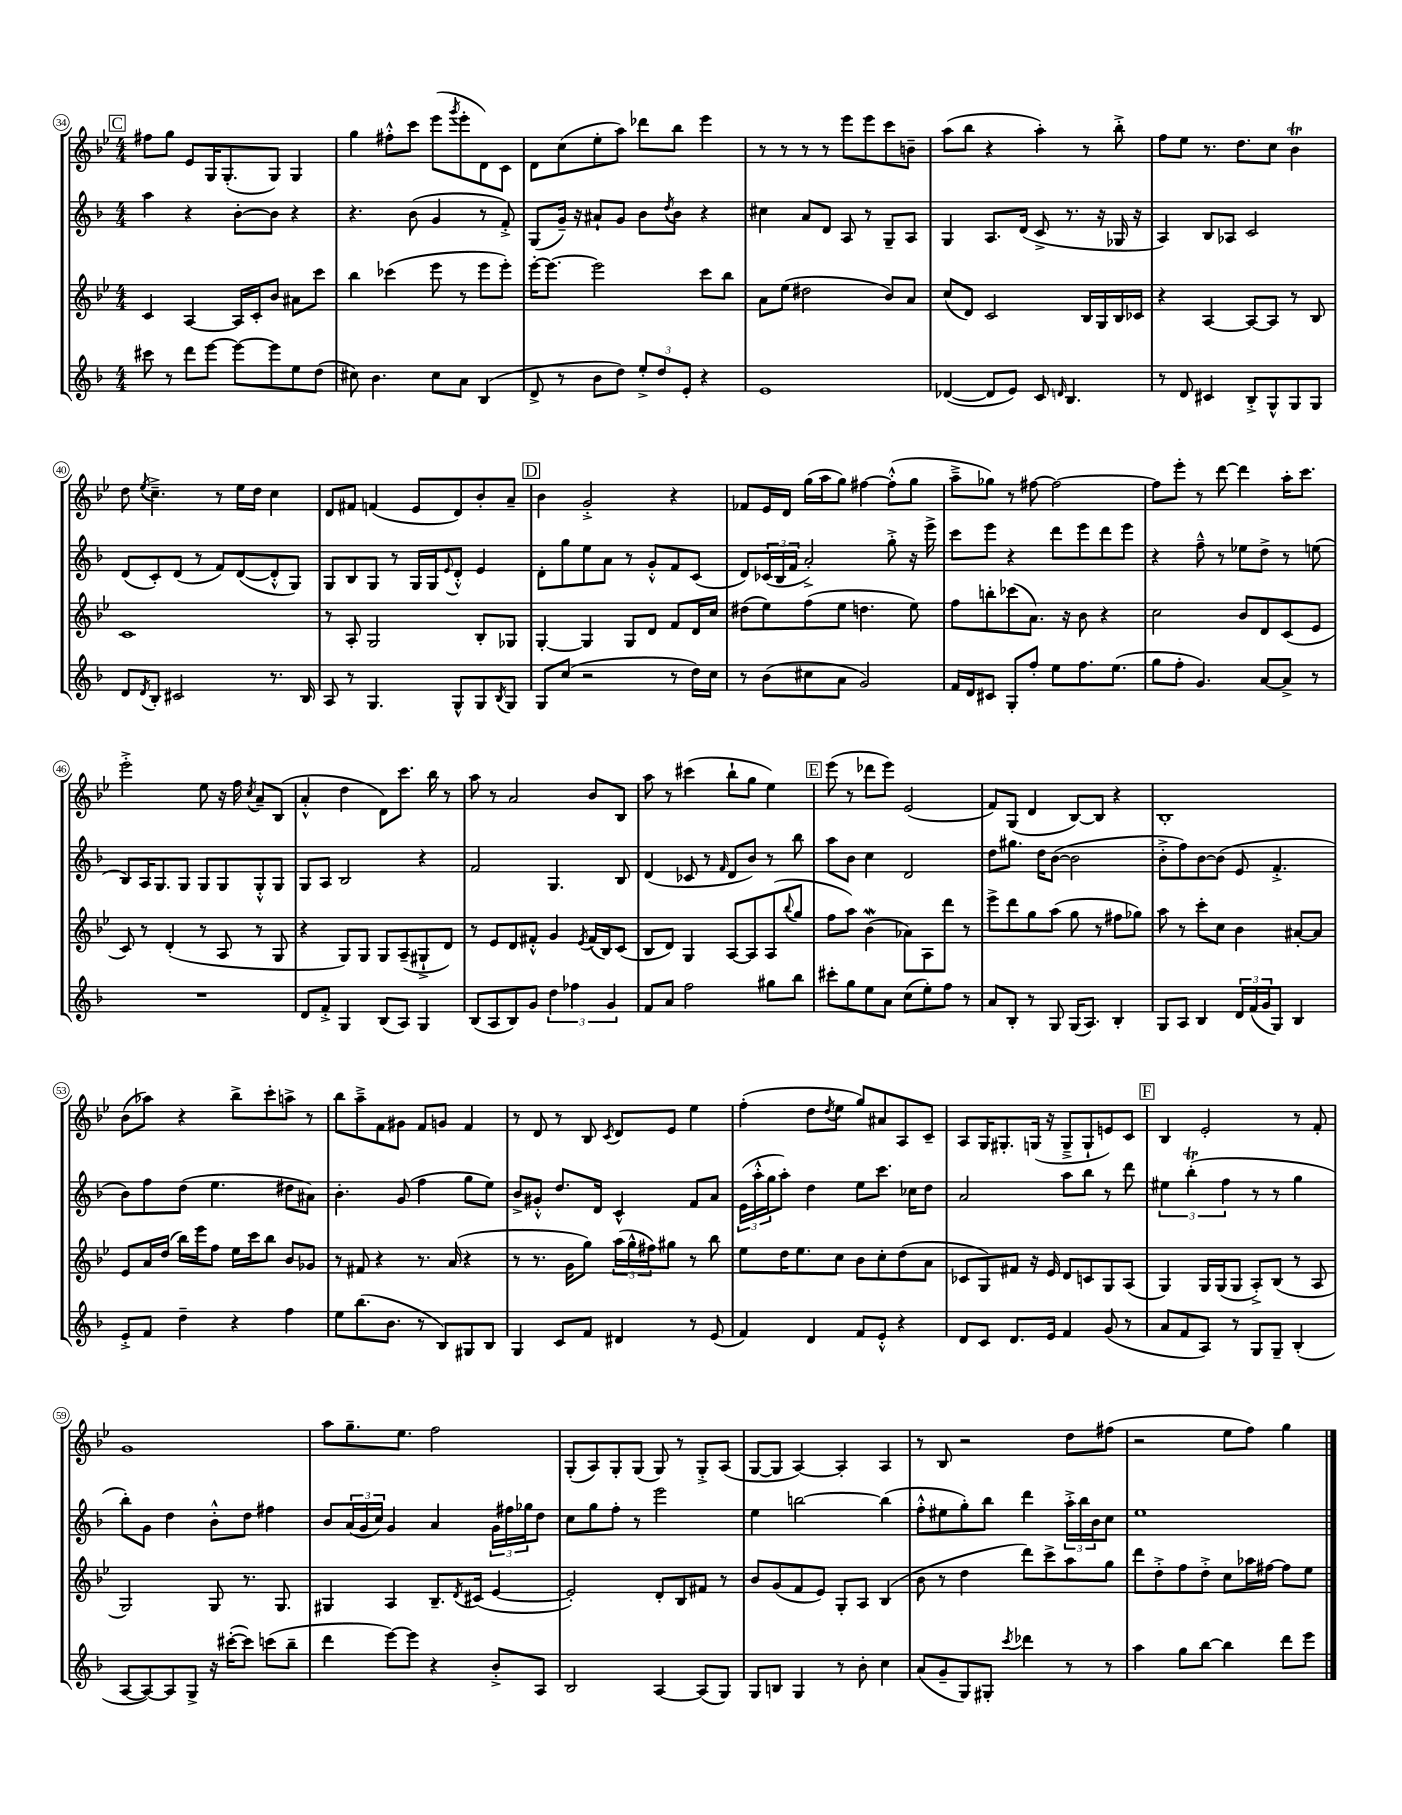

**kern	**kern	**kern	**kern
*staff4	*staff3	*staff2	*staff1
*clefG2	*clefG2	*clefG2	*clefG2
*k[b-]	*k[b-e-]	*k[b-]	*k[b-e-]
*M4/4	*M4/4	*M4/4	*M4/4
8ccc#	4c	4aa	8ff#
8r	.	.	8gg
8ddd	[4A	4r	8e-
[8eee	.	.	16G
.	.	.	(8.G'
8eee_	16A]	[8b-'	.
.	16c'	.	.
8eee]	8b-	8b-]	8G)
8ee	8a#	4r	4G
(8dd	8ccc	.	.
=	=	=	=
8cc#)	4bb-	4.r	4gg
4.b-	.	.	.
.	(4ccc-	.	8ff#'^^
.	.	(8b-	8ccc
8cc#	8eee-	4g	(8eee-
.	.	.	8qggg
8a	8r	.	8eee-'
(4B-	8eee-	8r	8d)
.	8eee-')	8f'^)	8c
=	=	=	=
8d^	[16eee-'	(8G	8d
.	8.eee-_	.	.
8r	.	16g~)	(8cc
.	.	16r	.
8b-	2eee-]	8a#`	8ee-'
8dd)	.	8g	8aa)
12ee'^	.	8b-	8ddd-
12dd	.	.	.
.	.	8qdd	.
.	.	8b-	8bb-
12e'	.	.	.
4r	8ccc	4r	4eee-
.	8bb-	.	.
=	=	=	=
1e	8a	4cc#	8r
.	(8ee-	.	8r
.	2dd#	8a	8r
.	.	8d	8r
.	.	8A	8eee-
.	.	8r	8eee-
.	8b-)	8G~	8ccc
.	8a	8A	8b~
=	=	=	=
([4d-	(8cc	4G	(8aa
.	8d)	.	8bb-
8d-]	2c	8.A	4r
8e)	.	.	.
.	.	(16d	.
8c	.	8c^	4aa')
16qqd	.	.	.
4.B-	.	8.r	.
.	16B-	.	8r
.	16G	16r	.
.	16B-	16G-	8bb-'^
.	16c-	16r	.
=	=	=	=
8r	4r	4A)	8ff
8d	.	.	8ee-
4c#	[4A	8B-	8.r
.	.	8A-	.
.	.	.	8.dd
8B-'^	8A_	2c	.
8G^^	8A]	.	8cc
8G	8r	.	4b-
8G	8B-	.	.
=	=	=	=
8d	1c	(8d	8dd
8qd	.	.	8qee-
8B-'	.	8c')	4.cc~^
2c#	.	(8d	.
.	.	8r	.
.	.	8f)	8r
.	.	([8d	16ee-
.	.	.	16dd
8.r	.	8d'^^]	4cc
.	.	8G)	.
16B-	.	.	.
=	=	=	=
8A	8r	8G	8d
8r	8A'	8B-	8f#
4.G	2G	8G	(4f
.	.	8r	.
.	.	16G	8e-
.	.	16G	.
.	.	8qqe	.
8G^^	.	8d'^^	8d)
8G	8B-'	4e	8b-'
8qB-	.	.	.
8G	8G-	.	8a~
=	=	=	=
8G	[4G'	8d'	4b-
(8cc	.	8gg	.
2r	4G]	8ee	2g'^
.	.	8a	.
.	8G	8r	.
.	8d	8g'^^	.
8r	8f	8f	4r
16dd)	16d	(8c	.
16cc	16cc	.	.
=	=	=	=
8r	(8dd#	8d)	8f-
(8b-	8ee-)	(24c-	16e-
.	.	24B-	.
.	.	.	16d
.	.	24f	.
8cc#	(8ff	2a'^)	(16gg
.	.	.	16aa
8a	8ee-	.	8gg)
2g)	4.dd	.	[4ff#
.	.	8gg'^	(8ff#'^^]
.	8ee-)	16r	8gg
.	.	16eee^	.
=	=	=	=
16f	8ff	8ccc	8aa~^
16d	.	.	.
8c#	8bb'	8eee	8gg-)
8G'	(8ccc-	4r	8r
8ff'	8.a)	.	[8ff#
8ee	.	8ddd	2ff#_
.	16r	.	.
8.ff	8b-	8eee	.
.	4r	8ddd	.
(8.ee	.	.	.
.	.	8eee	.
=	=	=	=
8gg	2cc	4r	8ff#]
8ff'	.	.	8eee-'
4.g)	.	8ff~^^	8r
.	.	8r	[8ddd
.	8b-	8ee-	4ddd]
[8a	8d	8dd^	.
8a^]	(8c	8r	16aa'
.	.	.	8.ccc
8r	8e-	(8ee	.
=	=	=	=
1r	8c)	8B-)	2eee-'^
.	8r	16A	.
.	.	8.G	.
.	(4d'	.	.
.	.	8G	.
.	8r	8G	8ee-
.	8A	8G	16r
.	.	.	16ff
.	.	.	8qcc
.	8r	8G'^^	8a~
.	8G	8G	(8B-
=	=	=	=
8d	4r	8G	4a'^^
8f'^	.	8A	.
4G	8G)	2B-	4dd
.	8G	.	.
(8B-	8G	.	8d)
8A)	(8A~	.	8.ccc
4G	8G#`^	4r	.
.	.	.	16bb-
.	8d)	.	8r
=	=	=	=
(8B-	8r	2f	8aa
8A	8e-	.	8r
8B-)	8d	.	2a
8g	8f#'^^	.	.
6dd	4g	4.G	.
6ff-	.	.	.
.	8qe-	.	.
.	(16f#	.	8b-
.	16B-)	.	.
6g	.	.	.
.	(8c	8B-	8B-
=	=	=	=
8f	8B-	(4d	8aa
8a	8d)	.	8r
2ff	4G	8c-	(4ccc#
.	.	8r	.
.	.	16qqf	.
.	[8A	8d	8bb-`
.	8A]	8b-)	8gg
8gg#	(8A	8r	4ee-)
.	8qqbb-	.	.
8bb-	8gg	8bb-	.
=	=	=	=
8ccc#'	8ff	8aa	(8eee-
8gg	8aa)	8b-	8r
8ee	(4b-	4cc	8ddd-
8a	.	.	8eee-)
(8cc	8a-)	2d	(2e-
8ee')	8A	.	.
8ff	8ddd	.	.
8r	8r	.	.
=	=	=	=
8a	8eee-^	8dd	8f)
8B-'	8ddd	8.gg#	(8G
8r	8gg	.	4d
.	.	16dd	.
8G	(8aa	([8b-	.
(16G	8gg	2b-]	[8B-)
8.A)	.	.	.
.	8r	.	8B-]
4B-'	8ff#	.	4r
.	8gg-)	.	.
=	=	=	=
8G	8aa	8b-'^	1B-'
8A	8r	8ff)	.
4B-	8ccc'	[8b-	.
.	8cc	(8b-]	.
24d	4b-	8e	.
(24f	.	.	.
24g	.	.	.
8G)	.	4.f'^	.
4B-	[8a#'	.	.
.	8a#]	.	.
=	=	=	=
8e'^	8e-	8b-)	(8b-
8f	16a	8ff	8aa-)
.	(16dd	.	.
4dd~	16bb-)	(8dd	4r
.	16eee-	.	.
.	8ff	4.ee	.
4r	16ee-	.	8bb-^
.	16ccc	.	.
.	8bb-	.	8ccc'
4ff	8b-	8dd#	8aa^
.	8g-	8a#)	8r
=	=	=	=
8ee	8r	4.b-'	8bb-
(8.bb-	8f#	.	8aa~^
.	4r	.	8f
8.b-	.	.	.
.	.	(8g	8g#
8r	8.r	4ff	8f
8B-)	.	.	8g
.	(16a	.	.
8G#	4r	8gg	4f
8B-	.	8ee)	.
=	=	=	=
4G	8r	8b-^	8r
.	8.r	8g#'^^	8d
8c	.	8.dd	8r
.	16g	.	.
8f	8gg)	.	8B-
.	.	16d	.
.	.	.	8qc
4d#	(24aa	4c^^	8d
.	24gg^^	.	.
.	24ff#)	.	.
.	8gg#	.	8e-
8r	8r	8f	4ee-
(8e	8bb-	8a	.
=	=	=	=
4f)	8ee-	(24e	(4ff'
.	.	24aa'^^	.
.	.	24gg	.
.	16dd	8aa')	.
.	8.ee-	.	.
4d	.	4dd	8dd
.	.	.	8qdd
.	8cc	.	8ee-
8f	8b-	8ee	8gg)
8e'^^	8cc'	8.ccc	8a#
4r	(8dd	.	8A
.	.	16cc-	.
.	8a	8dd	8c~
=	=	=	=
8d	8c-	2a	8A
8c	8G)	.	16G
.	.	.	8.G#'
8.d	8f#	.	.
.	16r	.	(16G
16e	16e-	.	16r
4f	8d	8aa	8G~^
.	8c	8bb-	8G`
(8g	8G	8r	8e)
8r	(8A	8ddd	8c
=	=	=	=
8a	4G)	6ee#	4B-
8f	.	.	.
.	.	(6bb-'	.
8A)	16G	.	2e-'
.	(16G	.	.
.	.	6ff	.
8r	8G	.	.
8G	8A'^)	8r	.
8G~	(8B-	8r	.
(4B-'	8r	4gg	8r
.	8A	.	8f'
=	=	=	=
[8A	2G)	8bb-')	1g
8A_)	.	8g	.
8A]	.	4dd	.
8G^	.	.	.
16r	8G	8b-'^^	.
([16ccc#'	.	.	.
8ccc#])	8.r	8dd	.
(8ccc	.	4ff#	.
.	8.G	.	.
8bb-~	.	.	.
=	=	=	=
4ddd	4G#	8b-	8aa
.	.	(24a	8.gg~
.	.	24g	.
.	.	24cc)	.
[8eee)	4A	4g	.
.	.	.	8.ee-
8eee]	.	.	.
4r	8.B-~	4a	2ff
.	8qd	.	.
.	(16c#	.	.
8b-'^	[4e-	24g	.
.	.	24ff#	.
.	.	24gg-	.
8A	.	8dd	.
=	=	=	=
2B-	2e-'])	8cc	(8G'
.	.	8gg	8A)
.	.	8ff'	8G'
.	.	8r	(8G
[4A	8d'	2eee	8G)
.	8B-	.	8r
(8A]	8f#	.	8G'^
8G)	8r	.	(8A
=	=	=	=
8G	8b-	4ee	[8G
8B	(8g	.	8G]
4G	8f	[2bb	[4A)
.	8e-)	.	.
8r	8G'	.	4A']
8b-'	8A	.	.
4cc	(4B-	(4bb]	4A
=	=	=	=
(8a	8b-	8ff'^^	8r
8g~	8r	8ee#	8B-
8G)	4dd	8gg')	2r
8G#'	.	8bb-	.
8qccc	.	.	.
4ddd-	8ddd)	4ddd	.
.	8ccc^	.	.
8r	8aa	24aa'^	8dd
.	.	24bb-	.
.	.	24b-	.
8r	8gg	8cc	(8ff#
=	=	=	=
4aa	8ddd	1ee	2r
.	8dd'^	.	.
8gg	8ff	.	.
[8bb-	8dd'^	.	.
4bb-]	8cc	.	8ee-
.	16aa-	.	8ff)
.	[16ff#	.	.
8ddd	8ff#]	.	4gg
8eee	8ee-	.	.
==	==	==	==
*-	*-	*-	*-
